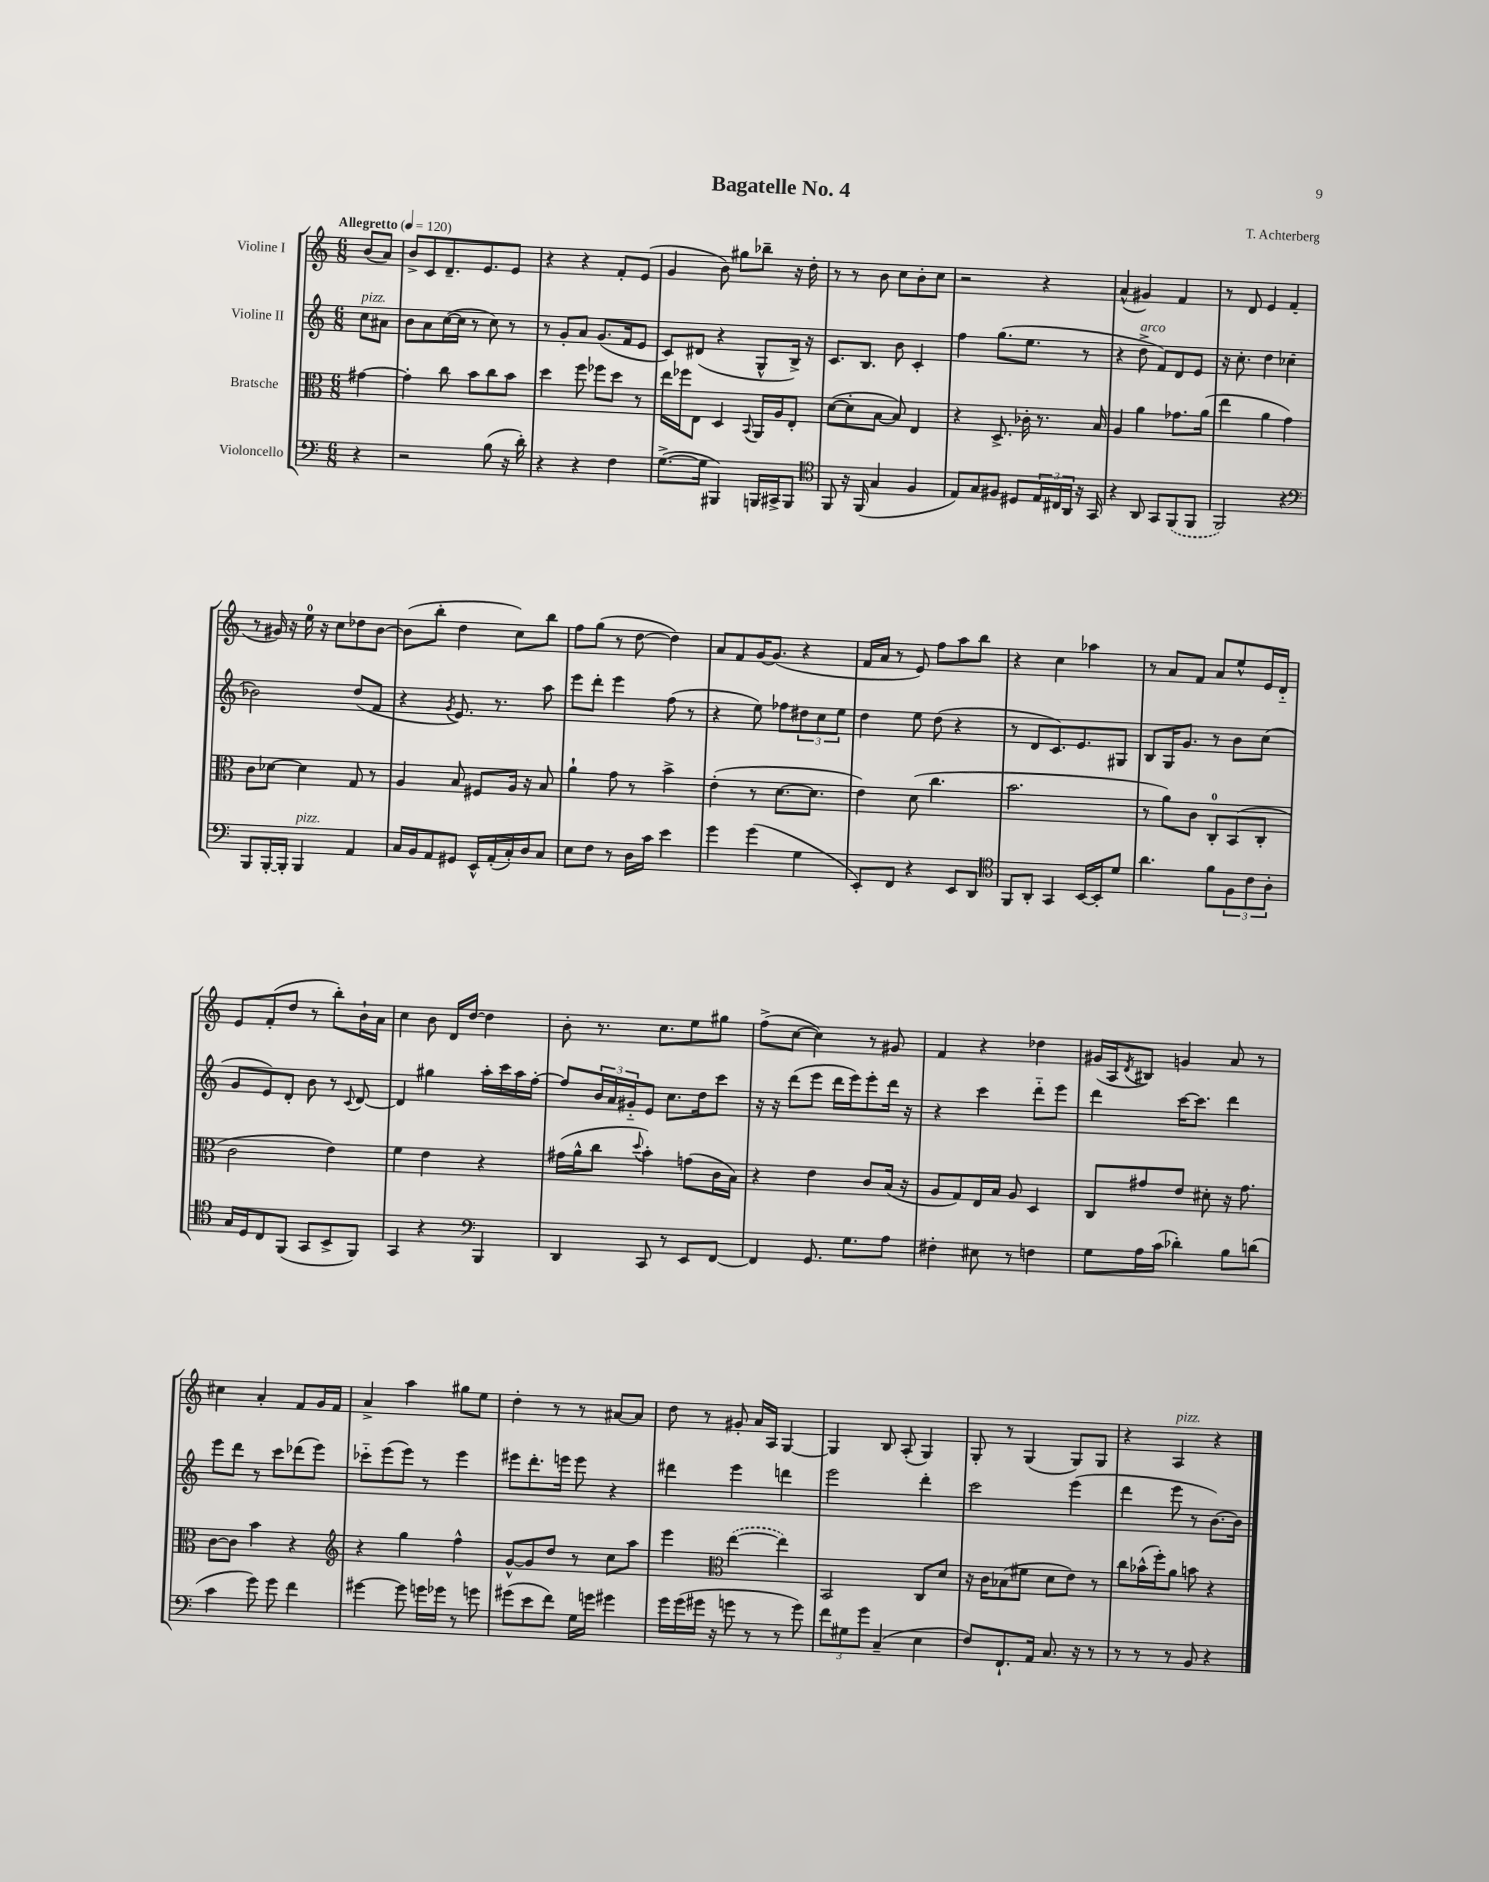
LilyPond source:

\header { title = "Bagatelle No. 4" composer = "T. Achterberg" }
<<
\new StaffGroup <<
\new Staff = "s0" \with { instrumentName = "Violine I" } {
    \clef treble \key c \major \numericTimeSignature \time 6/8 \partial 4 \tempo "Allegretto" 4 = 120
    b'8( a'8) |
    b'8-> c'8 d'8.-- e'8. e'8 |
    r4 r4 f'8-. e'8( |
    g'4 b'8) gis''8 bes''8-- r16 d''16-. |
    r8 r8 b'8 c''8 b'8-. c''8 |
    r2 r4 |
    a'4-^( gis'4) f'4 |
    r8 d'8 e'4 f'4( |
    r8 gis'16) r16 e''16-0 r16 c''8 des''8 b'8~ |
    b'8( b''8-. d''4 c''8) b''8 |
    f''8 g''8( r8 d''8~ d''4) |
    a'8 f'8 g'16~ g'8.( r4 |
    f'16 a'16 r8 e'8) f''8 a''8 b''8 |
    r4 c''4 aes''4 |
    r8 a'8 f'8 a'8 e''8-^ e'16 d'16-_ |
    e'8 f'8-.( d''8 r8 b''8-.) b'16-! a'16 |
    c''4 b'8 d'16 d''16~ d''4 |
    b'8-. r8. c''8. e''8 gis''8 |
    f''8->( c''8~ c''4) r8 gis'8 |
    f'4 r4 des''4 |
    gis'16( a16 \acciaccatura { d'8 } bis8) g'4 a'8 r8 |
    cis''4 a'4-. f'8 g'16 f'16 |
    a'4-> a''4 gis''8 e''8 |
    d''4-. r8 r8 ais'8~ ais'8 |
    d''8 r8 gis'8-. a'16 a16 g4~ |
    g4 b8 a8-.( g4) |
    g8-. r8 g4( g8) g8 |
    r4 a4^\markup { \italic "pizz." } r4 \bar "|." |
}
\new Staff = "s1" \with { instrumentName = "Violine II" } {
    \clef treble \key c \major \numericTimeSignature \time 6/8 \partial 4
    c''8^\markup { \italic "pizz." } ais'8 |
    b'8 a'8 c''16~( c''16 r8 c''8) r8 |
    r8 g'8-. a'8 g'8.( f'16 e'8 |
    c'8) dis'8( r4 g8-^ b16->) r16 |
    c'8. b8. b'8 c'4-. |
    f''4 g''8.( e''8. r8 |
    r4 d''8->^\markup { \italic "arco" } f'8) d'8 e'8 |
    r16 c''8.-. d''4 ces''4( |
    bes'2) d''8( f'8 |
    r4 \acciaccatura { g'8 } e'8.) r8. a''8 |
    e'''8 d'''8-. e'''4 f''8( r8 |
    r4 e''8) fes''8 \tuplet 3/2 { dis''8 c''8 e''8 } |
    d''4 e''8 d''8( r4 |
    r8 d'8 c'8.) e'8. gis8 |
    b8 g16 g'8. r8 b'8 c''8( |
    g'8 e'8) d'8-. b'8 r8 \appoggiatura { c'8 } d'8~ |
    d'4 gis''4 a''16-. c'''16 a''16 f''16~-. |
    f''8 \tuplet 3/2 { b'16 a'16 gis'16-_ } e'8 c''8. d''16 c'''8 |
    r16 r16 d'''8( e'''8 d'''16 e'''16) e'''8-. d'''16 r16 |
    r4 c'''4 d'''8-_ e'''8 |
    d'''4 c'''16~ c'''8. d'''4 |
    e'''8 d'''8 r8 c'''8 des'''8( e'''8) |
    ces'''8-_ e'''8( e'''8) r8 e'''4 |
    eis'''8 d'''8.-. e'''16 e'''8 r4 |
    dis'''4 e'''4 d'''4 |
    e'''2 d'''4-. |
    c'''2 e'''4( |
    d'''4 e'''8 r8 b'8.~) b'16 \bar "|." |
}
\new Staff = "s2" \with { instrumentName = "Bratsche" } {
    \clef alto \key c \major \numericTimeSignature \time 6/8 \partial 4
    gis'4~ |
    gis'4-. c''8 b'8 c''8 b'8 |
    d''4 f''8 fes''8 d''8 r8 |
    e''16 fes''16 e8 d4 \appoggiatura { b,8 } a,16 a16 e8-. |
    d'8~( d'8-. b8~ b8) e4 |
    r4 d8.-> ces'16-. r8. b16 |
    a4 a'4 ges'8. a'16( |
    e''4 a'4 g'4) |
    c'8 des'8~ des'4 g8 r8 |
    a4 b8 fis8 a16 r16 b8 |
    a'4-! g'8 r8 b'4-> |
    e'4-.( r8 d'8.~ d'8. |
    e'4) d'8( c''4. |
    b'2. |
    r8 a'8) c'8 c8-0-. b,8( c8-. |
    c'2 e'4) |
    f'4 e'4 r4 |
    gis'16( a'16-^ c''8 \appoggiatura { d''8 } b'4-.) g'8( c'16 b16) |
    r4 e'4 c'8 b16( r16 |
    a8 g8) e16 b16 a8 d4 |
    c8 gis'8 e'8 dis'8-. r16 gis'8. |
    c'8~ c'8 b'4 r4 |
    \clef treble r4 g''4 f''4-^ |
    g'8~-^ g'8 d''8 r8 c''8 a''8 |
    e'''4 \clef alto \once \slurDashed e''4~( e''4) |
    b,2 c8 d'8 |
    r16 c'16 bes8( fis'8 d'8 e'8) r8 |
    c''8 bes'16-^( f''16-.) a'8 b'8 r4 \bar "|." |
}
\new Staff = "s3" \with { instrumentName = "Violoncello" } {
    \clef bass \key c \major \numericTimeSignature \time 6/8 \partial 4
    r4 |
    r2 b8( r16 d'16-.) |
    r4 r4 f4 |
    g8.~->( g16 bis,,4) b,,16 cis,16-> b,,8 |
    \clef tenor f,8 r16 f,16( g4 f4 |
    e8) g8 fis8 dis8 \tuplet 3/2 { e16 cis16 a,16 } r16 g,16 |
    r4 a,8 g,8 \once \slurDashed f,8( f,8 |
    f,2) r4 |
    \clef bass b,,8 b,,16~-. b,,16-. b,,4^\markup { \italic "pizz." } a,4 |
    c16 b,16 a,8 gis,8 e,16-^ a,16-.( c16-.) d16 c8 |
    e8 f8 r8 d16 c'16 e'4 |
    g'4 g'4( g4 |
    e,8-.) f,8 r4 e,8 d,8 |
    \clef tenor f,8 a,8-. g,4 b,16~ b,16-. d'8 |
    a'4. f'8 \tuplet 3/2 { f8 c'8 a8-. } |
    g16 d16 c8 f,8( g,8 b,8-> f,8) |
    g,4 r4 \clef bass b,,4 |
    d,4 c,8 r8 e,8 f,8~ |
    f,4 g,8. g8. a8 |
    fis4-. eis8 r8 f4 |
    g8 a16 c'16( des'4-.) b8 d'8( |
    c'4 g'8) g'8 f'4 |
    gis'4~ gis'8 g'16 ges'16 r8 g'8 |
    gis'8( e'8 f'8) g16 g'16 gis'4 |
    g'16 g'16( gis'16 r16 g'8 r8 r8 g'8) |
    \tuplet 3/2 { f'8 gis8 g'8 } c4--( e4 |
    f8) f,8.-! a,16 c8. r16 r8 |
    r8 r8 r8 b,8 r4 \bar "|." |
}
>>
>>
\layout { \context { \Score \remove "Bar_number_engraver" } }
